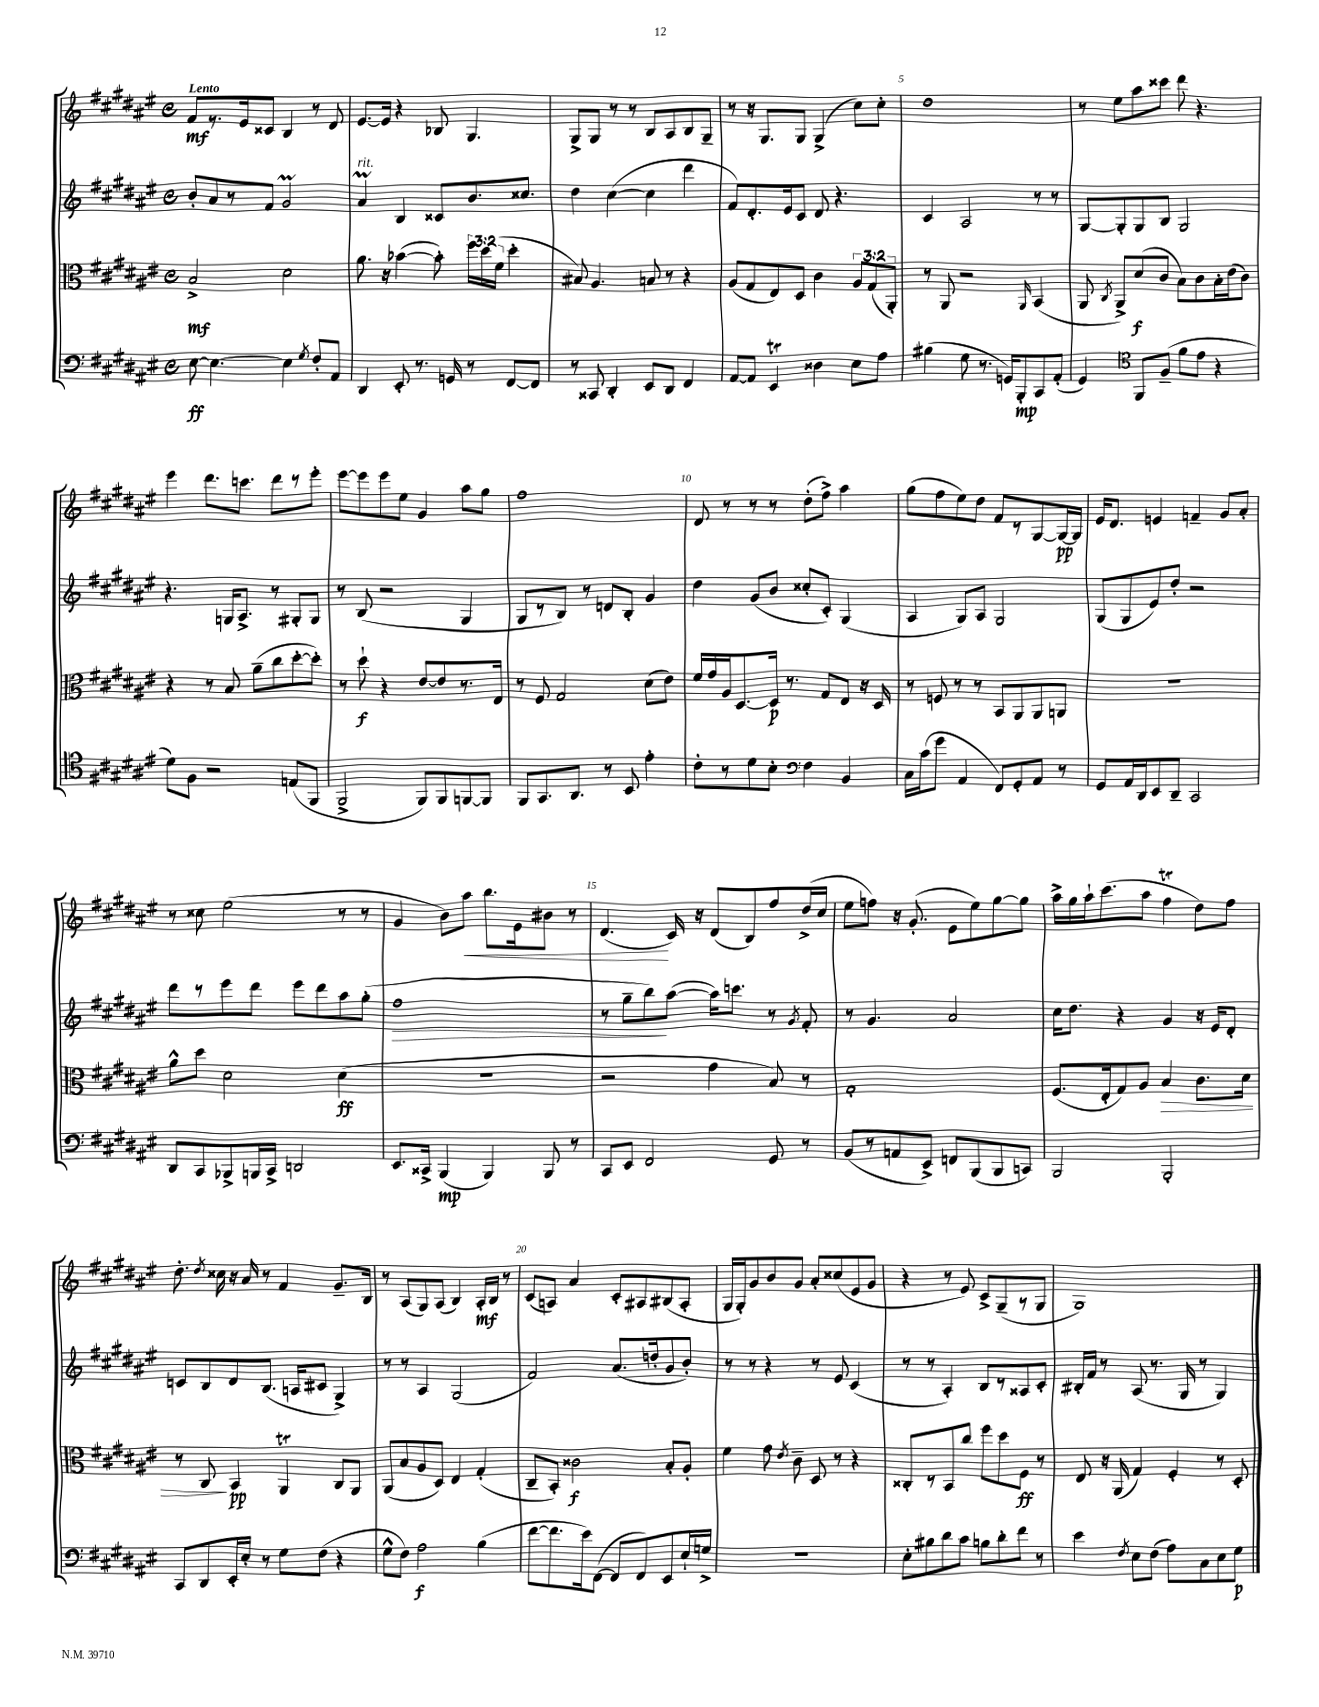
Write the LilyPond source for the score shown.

<<
\new StaffGroup <<
\new Staff = "s0" {
    \clef treble \key fis \major \defaultTimeSignature \time 4/4 \tempo "Lento"
    \autoBeamOff fis'8[\mf r8. eis'16 cisis'8] b4 r8 dis'8 |
    eis'8.[~ eis'16] r4 bes8 gis4. |
    gis8[-> gis8] r8 r8 b8[ ais8 b8 gis8]-- |
    r8 r16 gis8.[ gis8] gis4->( cis''8[) cis''8]-. |
    dis''1 |
    r8 eis''8[ ais''8 cisis'''8] dis'''8 r4. |
    eis'''4 dis'''8.[ c'''8.] dis'''8[ r8 eis'''8]-. |
    eis'''8[~ eis'''8 eis'''8 eis''8] gis'4 ais''8[ gis''8] |
    fis''1 |
    dis'8 r8 r8 r8 dis''8[-.( fis''8]->) ais''4 |
    gis''8[( fis''8 eis''8) dis''8] fis'8[ r8 gis8~ gis16~\pp gis16] |
    eis'16[ dis'8.] e'4 f'4-- gis'8[ ais'8]-. |
    r8 cisis''8 eis''2( r8 r8 |
    gis'4 b'8[) ais''8]\< b''8.[ eis'16 bis'8] r8 |
    dis'4.\!( cis'16) r16 dis'8[( b8) fis''8 dis''16->( cis''16] |
    eis''8[ f''8]) r16 gis'8.-.( eis'8[ eis''8) gis''8~ gis''8] |
    ais''16[-> gis''16 ais''16-! cis'''8.( ais''8] fis''4\trill dis''8[) fis''8] |
    dis''8.-. \acciaccatura { dis''8 } cisis''16 r16 ais'16 r8 fis'4 gis'8.[-- b16] |
    r8 ais8[( gis8) ais8]( b4) ais16[-.\mf b16] r8 |
    cis'8[( a8]) ais'4 cis'8[-. ais8 bis8( ais8]-. |
    gis16[ gis16-.) gis'8 b'8 gis'8] ais'8[-. cisis''8( eis'8 gis'8] |
    r4 r8 eis'8) cis'8[-> gis8--( r8 gis8] |
    gis1) \bar "|." |
}
\new Staff = "s1" {
    \clef treble \key fis \major \defaultTimeSignature \time 4/4
    \autoBeamOff b'8[-. ais'8 r8 fis'8] gis'2\prall |
    ais'4\prall^\markup { \italic "rit." } b4 cisis'8[ b'8. cisis''8.] |
    dis''4 cis''4~( cis''4 dis'''4 |
    fis'8[) dis'8.-. eis'16 cis'8] dis'8 r4. |
    cis'4 ais2 r8 r8 |
    gis8[~ gis8-. gis8 b8] gis2 |
    r4. g16[ ais8.]-> r8 gis8[-. gis8] |
    r8 b8( r2 gis4 |
    gis8[ r8 b8]) r8 d'8[ b8]-. gis'4 |
    dis''4 gis'8[( b'8] cisis''8[-. cis'8]-.) gis4( |
    ais4 gis8[) ais8] gis2 |
    gis8[( gis8 eis'8) dis''8]-. r2 |
    dis'''8[ r8 eis'''8 dis'''8] eis'''8[ dis'''8 ais''8 gis''8]-.( |
    fis''1\> |
    r8 gis''8[-- b''8\!) ais''8]~( ais''16[) c'''8.] r8 \acciaccatura { gis'8 } fis'8-. |
    r8 gis'4. ais'2 |
    cis''16[ dis''8.] r4 gis'4 r16 eis'16[ dis'8]-. |
    c'8[ b8 dis'8 b8.]( a16[ cis'8] gis4->) |
    r8 r8 ais4 gis2( |
    fis'2) ais'8.[( d''16-. gis'8 b'8]-.) |
    r8 r8 r4 r8 eis'8 cis'4( |
    r8 r8 ais4-.) b8[ r8 aisis8 cis'8]-. |
    bis16[-. fis'16] r8 ais8( r8. gis16 r8 gis4) \bar "|." |
}
\new Staff = "s2" {
    \clef alto \key fis \major \defaultTimeSignature \time 4/4 \override Staff.TupletNumber.text = #tuplet-number::calc-fraction-text
    \autoBeamOff b2->\mf dis'2 |
    ais'8. r16 bes'4~( bes'8-.) \tuplet 3/2 { fis''16[ dis''16 fis'16]( } dis''4-. |
    bis8) ais4. b8 r8 r4 |
    ais8[( gis8 eis8) dis8] cis'4 \tuplet 3/2 { ais8[ gis8( ais,8]-.) } |
    r8 ais,8 r2 \grace { ais,16 } b,4( |
    ais,8 \acciaccatura { cis8 } ais,8[->) dis'8\f( cis'8] b8[) cis'8 b16-. eis'16( cis'8]) |
    r4 r8 b8 ais'8[--( cis''8 dis''8~-. dis''8]-.) |
    r8 dis''8-!\f r4 eis'8[~ eis'8 r8. eis16] |
    r8 fis8 gis2 dis'8[( eis'8]) |
    fis'16[ gis'16 ais16 dis8.~ dis16]\p r8. gis8[ eis8] r16 dis16 |
    r8 f8 r8 r8 b,8[ ais,8 ais,8 a,8] |
    R1 |
    ais'8[-^ dis''8] dis'2 dis'4\ff( |
    R1 |
    r2 gis'4 b8) r8 |
    gis1-. |
    fis8.[( eis16-. gis8) ais8] b4\> cis'8.[ dis'16] |
    r8 cis8\! b,4\pp ais,4\trill cis8[ ais,8] |
    ais,8[( b8 ais8 dis8]) eis4 gis4-.( |
    cis8[-- b,8]-.) cisis'2\f b8[-. ais8]-. |
    fis'4 gis'8 \acciaccatura { eis'8 } cis'8-- dis8 r8 r4 |
    cisis8[-. r8 b,8 cis''8] fis''8[ dis''8 fis8]\ff r8 |
    eis8 r16 ais,16( gis4) fis4-. r8 dis8-. \bar "|." |
}
\new Staff = "s3" {
    \clef bass \key fis \major \defaultTimeSignature \time 4/4
    \autoBeamOff eis8~\ff eis4.~ eis4 \acciaccatura { gis8 } fis8[-. ais,8] |
    dis,4 eis,8-. r8. g,16 r8 fis,8[~ fis,8] |
    r8 cisis,8 dis,4-. eis,8[ dis,8] fis,4 |
    ais,8[~ ais,8] eis,4\trill disis4 eis8[ ais8] |
    bis4( gis8 r8. g,16[) b,,8-.\mp cis,8 ais,8]-.( |
    gis,4) \clef tenor fis,8[ fis8]--( fis'8[ eis'8] r4 |
    dis'8[) fis8] r2 e8[( fis,8] |
    fis,2-> fis,8[) fis,8 f,8~ f,8] |
    fis,8[ gis,8. ais,8.] r8 b,8 eis'4-. |
    cis'8[-. r8 dis'8 b8]-. \clef bass fis4 b,4 |
    cis16[ cis'16( gis'8] ais,4 fis,8[) gis,8-. ais,8] r8 |
    gis,8[ ais,16 dis,16 eis,8 dis,8]-- cis,2 |
    dis,8[ cis,8 bes,,8-> b,,16 cis,16]-> d,2 |
    eis,8.[ cisis,16]-> b,,4\mp( b,,4) b,,8 r8 |
    cis,8[ eis,8] fis,2 gis,8 r8 |
    b,8[( r8 a,8 eis,8]->) f,8[ b,,8( b,,8 c,8]) |
    b,,2 b,,2-. |
    cis,8[ dis,8 eis,16-. eis16]-. r8 gis8[ fis8]( r4 |
    gis8[-^ fis8]) ais2\f b4( |
    fis'8[~ fis'8. eis'16) fis,8]~( fis,8[ fis,8) eis,8 eis16-! g16]-> |
    r1 |
    eis8[-. bis8 dis'8 cis'8] b8[ dis'8-. fis'8] r8 |
    eis'4 \acciaccatura { fis8 } eis8[ fis8]( ais8[) cis8 eis8 gis8]\p \bar "|." |
}
>>
>>
\layout { \context { \Score \override BarNumber.break-visibility = ##(#f #t #t) barNumberVisibility = #(every-nth-bar-number-visible 5) } }
